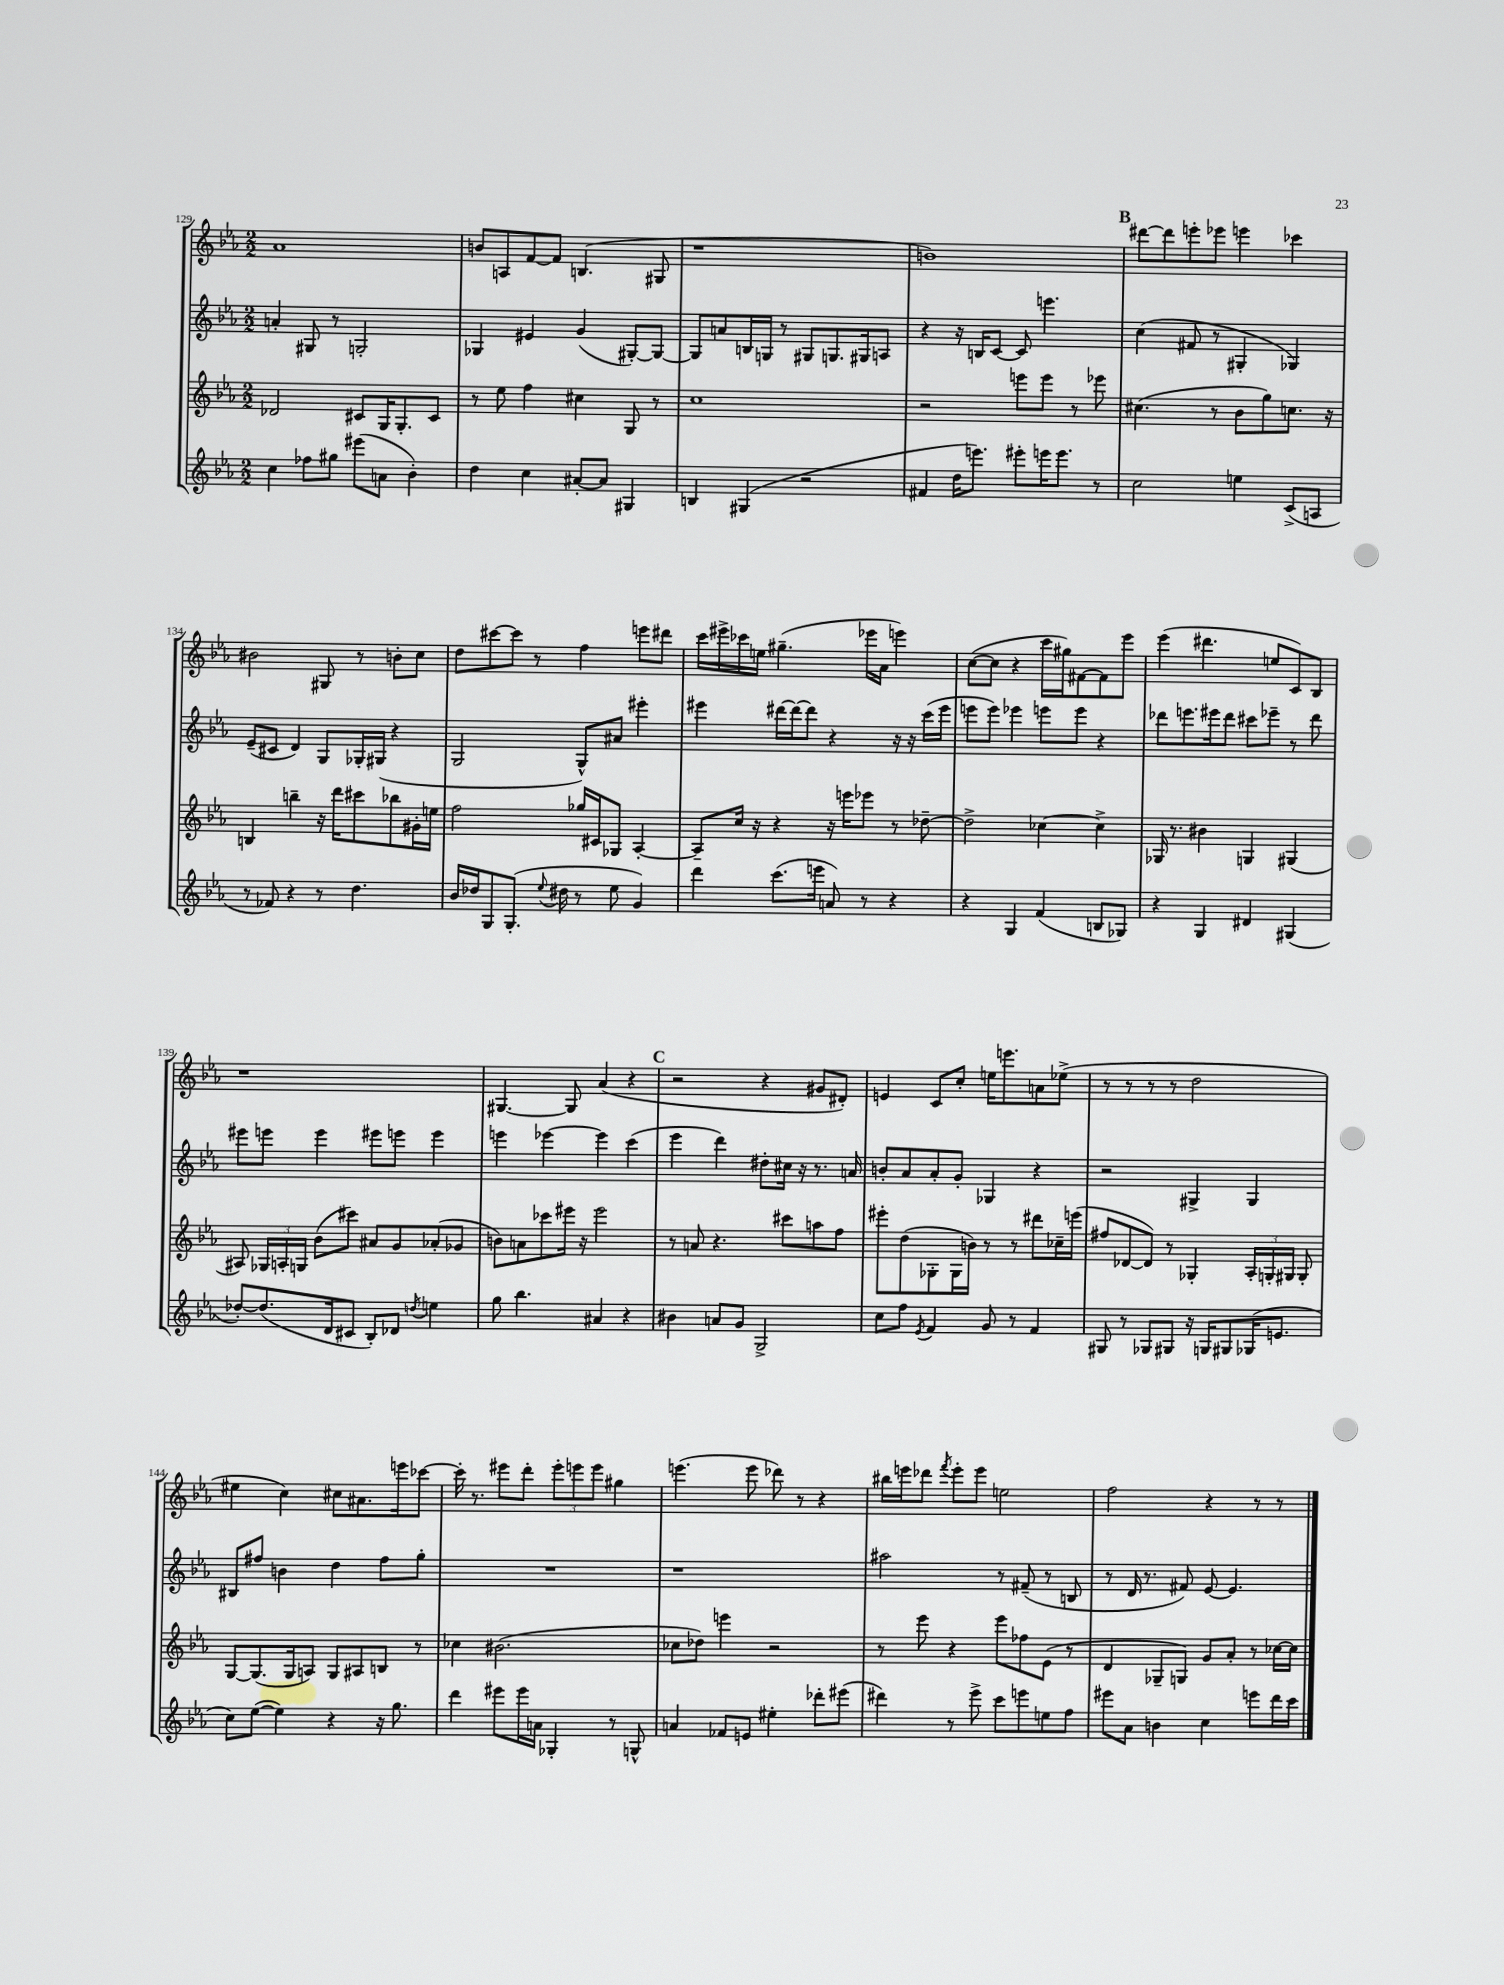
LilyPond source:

<<
\new StaffGroup <<
\new Staff = "s0" {
    \clef treble \key ees \major \numericTimeSignature \time 2/2
    \autoBeamOff aes'1 |
    b'8[ a8 f'8~ f'8] b4.( gis8 |
    r1 |
    b'1) |
    \mark \markup { \bold "B" } dis'''8[~ dis'''8 e'''8-. ees'''8] e'''4 ces'''4 |
    bis'2 gis8 r8 b'8[-. c''8] |
    d''8[ cis'''8~ cis'''8] r8 f''4 e'''8[ dis'''8] |
    c'''16[ eis'''16-> ces'''16 e''16] gis''4.--( ees'''16[ aes'16] e'''4) |
    c''8[~( c''8] r4 c'''16[ gis''16) fis'8~ fis'8 ees'''8] |
    ees'''4( dis'''4. e''8[ c'8) bes8] |
    r1 |
    gis4.~ gis8 aes'4( r4 |
    \mark \markup { \bold "C" } r2 r4 gis'8[ dis'8]-.) |
    e'4 c'8[ c''8]-. e''16[ e'''8. a'8 ees''8]->( |
    r8 r8 r8 r8 d''2 |
    eis''4 c''4) cis''8[ ais'8. e'''16 ces'''8]~ |
    ces'''16-. r8. eis'''8[ d'''8]-. \tuplet 3/2 { eis'''8[-. e'''8 e'''8] } gis''4 |
    e'''4.( e'''8 des'''8) r8 r4 |
    bis''16[ e'''16 des'''8] \acciaccatura { f'''8 } e'''8[-. e'''8] e''2 |
    f''2 r4 r8 r8 \bar "|." |
}
\new Staff = "s1" {
    \clef treble \key ees \major \numericTimeSignature \time 2/2
    \autoBeamOff a'4-. gis8 r8 g2-. |
    ges4 eis'4 g'4( gis8[~-.) gis8]~ |
    gis8[ a'8 b16 g16] r8 gis8[ g8. gis16 a8] |
    r4 r16 b16[ c'8]~ c'8 e'''4. |
    \mark \markup { \bold "B" } c''4( fis'8 r8 gis4-. ges4) |
    ees'8[--( cis'8] d'4) g8[ ges16-. gis16]( r4 |
    g2 g8[-^) ais'8] eis'''4-. |
    eis'''4 dis'''16[~ dis'''16~ dis'''8] r4 r16 r16 c'''16[( eis'''16] |
    e'''8[ e'''8]) ees'''4 e'''8[ e'''8] r4 |
    des'''8[ e'''8. eis'''16 des'''8] cis'''8[ ees'''8]-- r8 des'''8 |
    eis'''8[ e'''8] e'''4 eis'''8[ e'''8] e'''4 |
    e'''4 ees'''4~ ees'''4 c'''4( |
    \mark \markup { \bold "C" } ees'''4 d'''4) dis''8[-. cis''16] r16 r8. a'16 |
    b'8[-. aes'8 aes'8-. g'8]-. ges4 r4 |
    r2 gis4-> gis4 |
    bis8[ fis''8] b'4 d''4 fis''8[ g''8]-. |
    R1 |
    r1 |
    ais''2 r8 fis'8--( r8 b8 |
    r8 d'16 r8. fis'8) ees'8~ ees'4. \bar "|." |
}
\new Staff = "s2" {
    \clef treble \key ees \major \numericTimeSignature \time 2/2
    \autoBeamOff des'2 cis'8[ g16 g8.-. cis'8] |
    r8 ees''8 f''4 cis''4 g8 r8 |
    c''1 |
    r2 e'''8[ e'''8] r8 ees'''8 |
    \mark \markup { \bold "B" } cis''4.( r8 bes'8[ g''8) c''8.] r16 |
    b4 b''4-- r16 d'''16[ cis'''8 bes''8 gis'16-. e''16] |
    f''2 ges''16[ cis'16 ges8] aes4~-. |
    aes8[-- c''16] r16 r4 r16 e'''16[ ees'''8] r8 des''8~-- |
    des''2-> ces''4~ ces''4-> |
    ges16 r8. bis'4 g4 gis4( |
    ais8) \tuplet 3/2 { ges16[ a16-. g16] } bes'8[( cis'''8]) ais'8[ g'8 aes'8-.( ges'8] |
    b'8[) a'8 ces'''8 eis'''16] r16 eis'''2 |
    \mark \markup { \bold "C" } r8 a'8 r4. cis'''8[ a''8 f''8] |
    eis'''8[-. d''8( ges8-. ges16 b'16]) r8 r8 dis'''8[ ces''16-- e'''16]( |
    fis''8[ des'8~ des'8]) r8 ges4-. \tuplet 3/2 { aes16[-. g16-. gis16] } gis8-. |
    g8[~ g8.( g16 a8]) g8[ ais8 b8] r8 |
    ces''4 bis'2.( |
    ces''8[ des''8]) e'''4 r2 |
    r8 ees'''8 r4 ees'''8[ fes''8 ees'8]( r8 |
    d'4 ges8[-- g8]) g'8[ aes'8]-. r8 ces''16[~ ces''16] \bar "|." |
}
\new Staff = "s3" {
    \clef treble \key ees \major \numericTimeSignature \time 2/2
    \autoBeamOff c''4 fes''8[ gis''8] eis'''8[( a'8] bes'4-.) |
    d''4 c''4 ais'8[~-. ais'8] gis4 |
    b4 gis4( r2 |
    fis'4 d''16[ e'''8.]) eis'''8[-. e'''16 e'''8.] r8 |
    \mark \markup { \bold "B" } c''2 e''4 c'8[->( a8] |
    r8 fes'8) r4 r8 d''4. |
    bes'16[ des''16 g8 g8.]-.( \appoggiatura { ees''8 } dis''16 r8 ees''8 g'4) |
    d'''4 c'''8.[( e'''16] a'8) r8 r4 |
    r4 g4 f'4( b8[ ges8]) |
    r4 g4 dis'4 gis4( |
    des''8[~-.) des''8.( d'16 cis'8] bes8[-.) des'8] \acciaccatura { d''8 } e''4 |
    g''8 bes''4. ais'4 r4 |
    \mark \markup { \bold "C" } bis'4 a'8[ g'8] g2-> |
    c''8[ f''8] \acciaccatura { ees'8 } f'4 g'8 r8 f'4 |
    gis8 r8 ges8[ gis8] r16 g16[ gis8 ges16( e'8.] |
    c''8[) ees''8]~( ees''4) r4 r16 g''8. |
    d'''4 eis'''8[ eis'''16 a'16] ges4-. r8 g8-^ |
    a'4 fes'8[ e'8] eis''4-. des'''8[-. eis'''8]( |
    dis'''4) r8 ees'''8-> c'''8[ e'''8 e''8 f''8] |
    eis'''8[ aes'8] b'4 c''4 e'''8[ d'''16 c'''16] \bar "|." |
}
>>
>>
\layout { \context { \Score currentBarNumber = #129 } }
